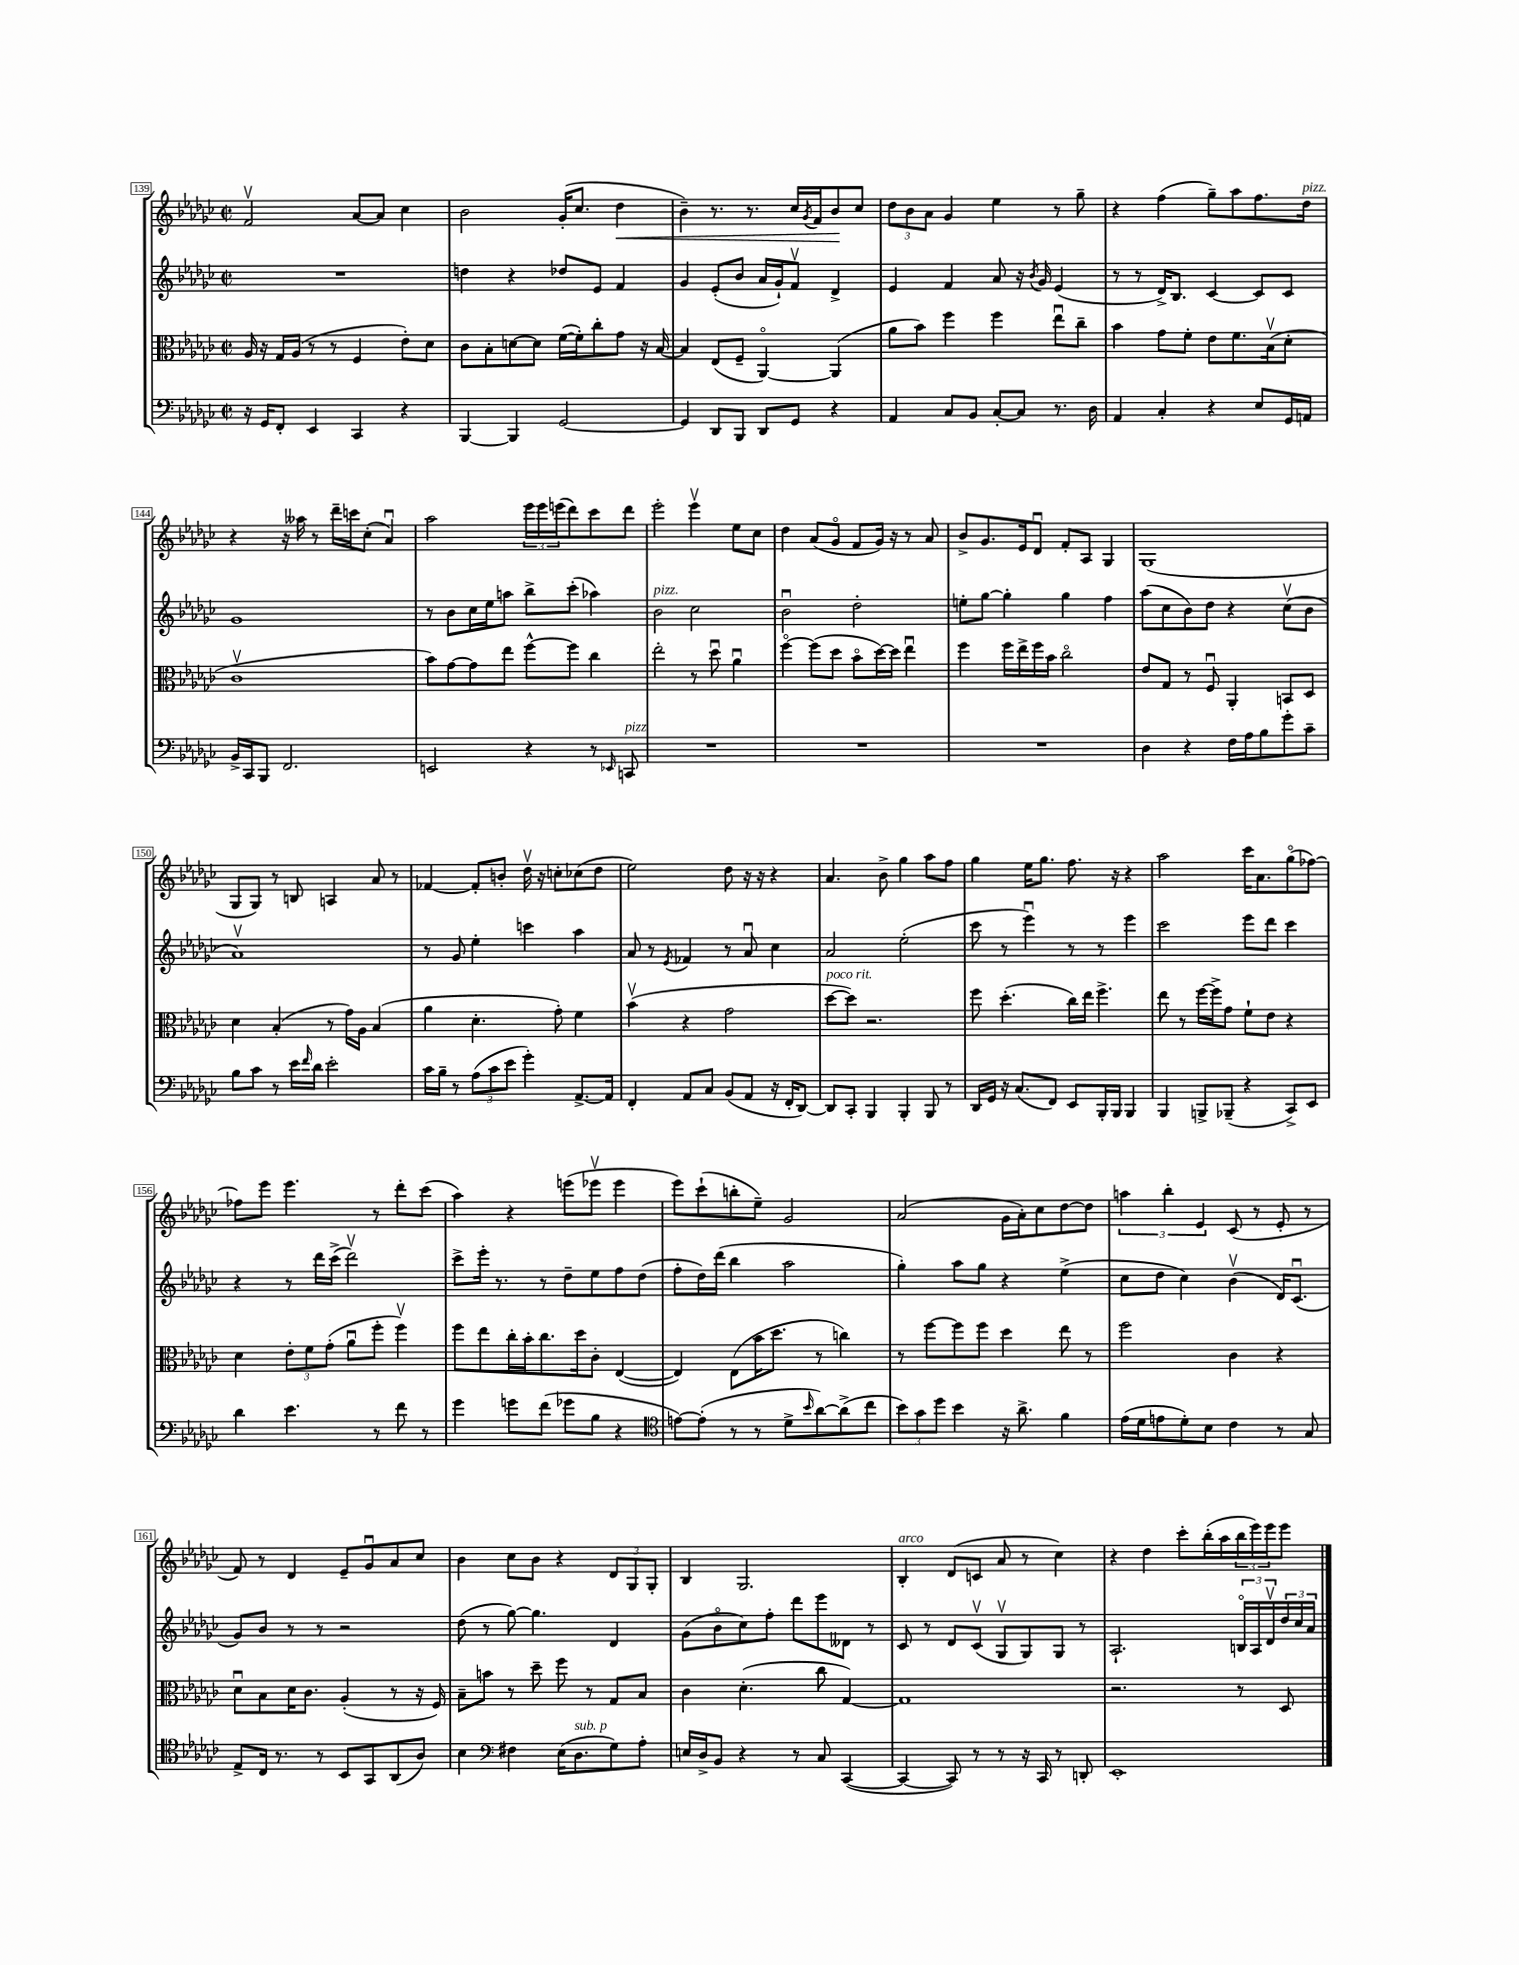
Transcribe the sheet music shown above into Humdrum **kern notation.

**kern	**kern	**kern	**kern
*staff4	*staff3	*staff2	*staff1
*clefF4	*clefC3	*clefG2	*clefG2
*k[b-e-a-d-g-c-]	*k[b-e-a-d-g-c-]	*k[b-e-a-d-g-c-]	*k[b-e-a-d-g-c-]
*M2/2	*M2/2	*M2/2	*M2/2
*met(c|)	*met(c|)	*met(c|)	*met(c|)
16r	16A-	1r	2fv
16GG-	16r	.	.
8FF'	16G-	.	.
.	(16A-	.	.
4EE-	8r	.	.
.	8r	.	.
4CC-	4F	.	[8a-
.	.	.	8a-]
4r	8e-')	.	4cc-
.	8d-	.	.
=	=	=	=
[4BBB-	8c-	4dd	2b-
.	8B-'	.	.
4BBB-]	[8d	4r	.
.	8d]	.	.
[2GG-	([16f	8dd-	(16g-'
.	16f'])	.	8.cc-
.	8cc-'	8e-	.
.	8g-	4f	4dd-
.	16r	.	.
.	[16B-	.	.
=	=	=	=
4GG-]	4B-]	4g-	4b-~)
8DD-	(8E-	(8e-'	8.r
8BBB-	8F~	8b-	.
.	.	.	8.r
8DD-	[4AA-o)	16a-	.
.	.	16g-`)	.
8GG-	.	8fv	16cc-
.	.	.	8qg-
.	.	.	16f
4r	(4AA-]	4d-^	8b-
.	.	.	8cc-
=	=	=	=
4AA-	8a-	4e-	12dd-
.	.	.	12b-
.	8b-)	.	.
.	.	.	12a-
8C-	4ff	4f	4g-
8BB-	.	.	.
[8C-'	4ff	8a-	4ee-
8C-]	.	16r	.
.	.	8qb-	.
.	.	16g-	.
8.r	8ee-u	(4e-	8r
.	8cc-~	.	8gg-~
16D-	.	.	.
=	=	=	=
4AA-	4b-	8r	4r
.	.	8r	.
4C-'	8g-	16d-^)	(4ff
.	.	8.B-	.
.	8f'	.	.
4r	8e-	[4c-	8gg-~)
.	8.f	.	8aa-
8E-	.	8c-]	8.ff
.	(16B-v	.	.
16GG-	8d-'	8c-	.
16AA	.	.	16dd-
=	=	=	=
16BB-^	1c-v	1g-	4r
16CC-	.	.	.
8BBB-	.	.	.
2.FF	.	.	16r
.	.	.	16aa--
.	.	.	8r
.	.	.	16ddd-~
.	.	.	16ccc
.	.	.	(8cc-'
.	.	.	4a-u)
=	=	=	=
2EE	8b-)	8r	2aa-
.	[8g-	8b-	.
.	8g-]	16cc-	.
.	.	16ee-	.
.	8ee-	8aa	.
4r	[8ff^^	8bb-^	24eee-
.	.	.	24eee-
.	.	.	(24eee
.	8ff]	(8ccc-'	8ddd-)
8r	4cc-	4aa-)	8ccc-
16qqEE-	.	.	.
8CC	.	.	8ddd-
=	=	=	=
1r	2ee-'	2b-	2eee-'
.	8r	2cc-	4eee-v
.	8dd-u	.	.
.	4a-u	.	8ee-
.	.	.	8cc-
=	=	=	=
1r	[4ffo	2b-u	4dd-
.	(8ff]	.	(8a-
.	8dd-	.	8g-o
.	8b-o	2dd-'	8f
.	[16dd-)	.	16g-)
.	16dd-]	.	16r
.	4ee-u	.	8r
.	.	.	8a-
=	=	=	=
1r	4ff	8ee'	8b-^
.	.	[8gg-	8.g-
.	16ff	4gg-']	.
.	16ee-^	.	16e-
.	16ff	.	8d-u
.	16b-	.	.
.	2cc-o	4gg-	8f'
.	.	.	8A-
.	.	4ff	4G-
=	=	=	=
4D-	8e-	(8aa-	(1G-
.	8G-	8cc-	.
4r	8r	8b-)	.
.	8Fu	8dd-	.
16F	4AA-'	4r	.
16A-	.	.	.
8B-	.	.	.
8g-'	8BB	(8cc-v	.
8c-~	8D-	8b-	.
=	=	=	=
8B-	4d-	1a-v)	8G-
8c-	.	.	8G-)
8r	(4B-'	.	8r
16e-	.	.	8B
16qqf	.	.	.
16d-	.	.	.
2e-'	8r	.	4A
.	16g-)	.	.
.	16A-	.	.
.	(4B-	.	8a-
.	.	.	8r
=	=	=	=
16c-	4a-	8r	[4f-
16B-~	.	.	.
8r	.	8g-	.
(12A-	4.d-'	4ee-'	8f-']
12c-	.	.	.
.	.	.	8b'
12e-	.	.	.
4g-')	.	4ccc	16dd-v
.	.	.	16r
.	8g-')	.	8cc'
[8.AA-^	4f	4aa-	(8cc-
.	.	.	8dd-
16AA-]	.	.	.
=	=	=	=
4FF'	(4b-v	8a-	2ee-)
.	.	8r	.
.	.	8qe-	.
8AA-	4r	4f-	.
8C-	.	.	.
(8BB-	2g-	8r	8dd-
8AA-	.	8a-u	16r
.	.	.	16r
16r	.	4cc-	4r
16FF'	.	.	.
[8DD-)	.	.	.
=	=	=	=
8DD-]	[8dd-	2a-	4.a-
8CC-'	8dd-])	.	.
4BBB-	2.r	.	.
.	.	.	8b-^
4BBB-'	.	(2ee-'	4gg-
8BBB-	.	.	8aa-
8r	.	.	8ff
=	=	=	=
16DD-	8ff	8ccc-	4gg-
16GG-	.	.	.
16r	(4.dd-'	8r	.
(8.C-	.	.	.
.	.	4eee-u)	16ee-
.	.	.	8.gg-
8FF)	.	.	.
8EE-	16cc-)	8r	8.ff
.	16ee-	.	.
16BBB-'	4.ff^	8r	.
16BBB-	.	.	16r
4BBB-	.	4eee-	4r
=	=	=	=
4BBB-	8ee-	2ccc-	2aa-
.	8r	.	.
8BBB^	[16ff	.	.
.	16ff^]	.	.
(8BBB-~	8g-	.	.
4r	8f`	8eee-	16ccc-
.	.	.	8.a-
.	8e-	8ddd-	.
8CC-^)	4r	4ccc-	(8gg-o
8EE-	.	.	[8ff-)
=	=	=	=
4d-	4d-	4r	8ff-]
.	.	.	8eee-
4.e-	12e-'	8r	4.eee-
.	12f	.	.
.	.	16ddd-	.
.	(12g-'	.	.
.	.	(16ccc-^	.
.	8a-u	2ddd-v)	.
8r	8ff'	.	8r
8f	4ffv)	.	8ddd-'
8r	.	.	(8ccc-
=	=	=	=
4g-	8ff	8ccc-^	4aa-)
.	8ee-	16eee-'	.
.	.	8.r	.
8g	16cc-'	.	4r
.	16b-'	.	.
(8f	8.cc-	8r	.
8g-	.	8dd-~	(8eee
.	16dd-	.	.
8B-	8c-'	8ee-	8eee-v
4r	([4E-	8ff	4eee-
.	.	(8dd-	.
=	=	=	=
*clefC4	*	*	*
[8e)	4E-])	8ff'	8eee-)
(8e']	.	16dd-)	(8ccc-`
.	.	(16ddd-	.
8r	(8E-	4bb-	8bb'
8r	16b-	.	8ee-~)
.	8.dd-	.	.
8d-^	.	2aa-	2g-
16qqb-	.	.	.
[8a-)	8r	.	.
(8a-^]	4cc)	.	.
8cc-	.	.	.
=	=	=	=
12b-)	8r	4gg-')	(2a-
12g-	.	.	.
.	[8ff	.	.
12dd-	.	.	.
4b-	8ff]	8aa-	.
.	8ff	8gg-	.
16r	4dd-	4r	16g-
8.a-^	.	.	16a-')
.	.	.	8cc-
4f	8ee-	(4ee-^	[8dd-
.	8r	.	8dd-]
=	=	=	=
(16e-	2ff	8cc-	6aa
16d-	.	.	.
8e	.	8dd-	.
.	.	.	6bb-'
8d-')	.	4cc-)	.
.	.	.	6e-
8B-	.	.	.
4c-	4c-	(4b-v	(8c-
.	.	.	8r
8r	4r	16d-)	8e-'
.	.	(8.c-u	.
8G-	.	.	8r
=	=	=	=
8E-^	8d-u	8g-)	8f)
16C-	8B-	8b-	8r
8.r	.	.	.
.	16d-	8r	4d-
.	8.c-	.	.
8r	.	8r	.
8BB-	(4A-'	2r	8e-~
8GG-	.	.	8g-u
(8AA-	8r	.	8a-
8A-)	16r	.	8cc-
.	16F)	.	.
=	=	=	=
4B-	8B-~	(8dd-	4b-
.	8b	8r	.
*clefF4	*	*	*
4F#	8r	[8gg-)	8cc-
.	8dd-~	4.gg-]	8b-
(16E-	8ff	.	4r
8.D-	.	.	.
.	8r	.	.
8G-)	8G-	4d-	12d-
.	.	.	12G-
8A-'	8B-	.	.
.	.	.	12G-'
=	=	=	=
16E	4c-	(8g-	4B-
16D-^	.	.	.
8BB-	.	8b-o	.
4r	(4.d-'	8cc-)	2.G-
.	.	8ff'	.
8r	.	8ddd-	.
8C-	8cc-	8eee-	.
([4CC-	[4G-)	8d--	.
.	.	8r	.
=	=	=	=
4CC-_	1G-]	8c-	4B-'
.	.	8r	.
8CC-])	.	8d-	(8d-
8r	.	(8c-v	8c
8r	.	8G-v	8a-
16r	.	8G-)	8r
16CC-	.	.	.
8r	.	8G-	4cc-)
8DD'	.	8r	.
=	=	=	=
1EE-'	2.r	2.A-`	4r
.	.	.	4dd-
.	.	.	8ccc-'
.	.	.	(16bb-'
.	.	.	16aa-
.	8r	24Bo	24bb-
.	.	24A-	24eee-)
.	.	24d-v	24eee-
.	8D-	24dd-	8eee-
.	.	24cc-	.
.	.	24a-	.
==	==	==	==
*-	*-	*-	*-
